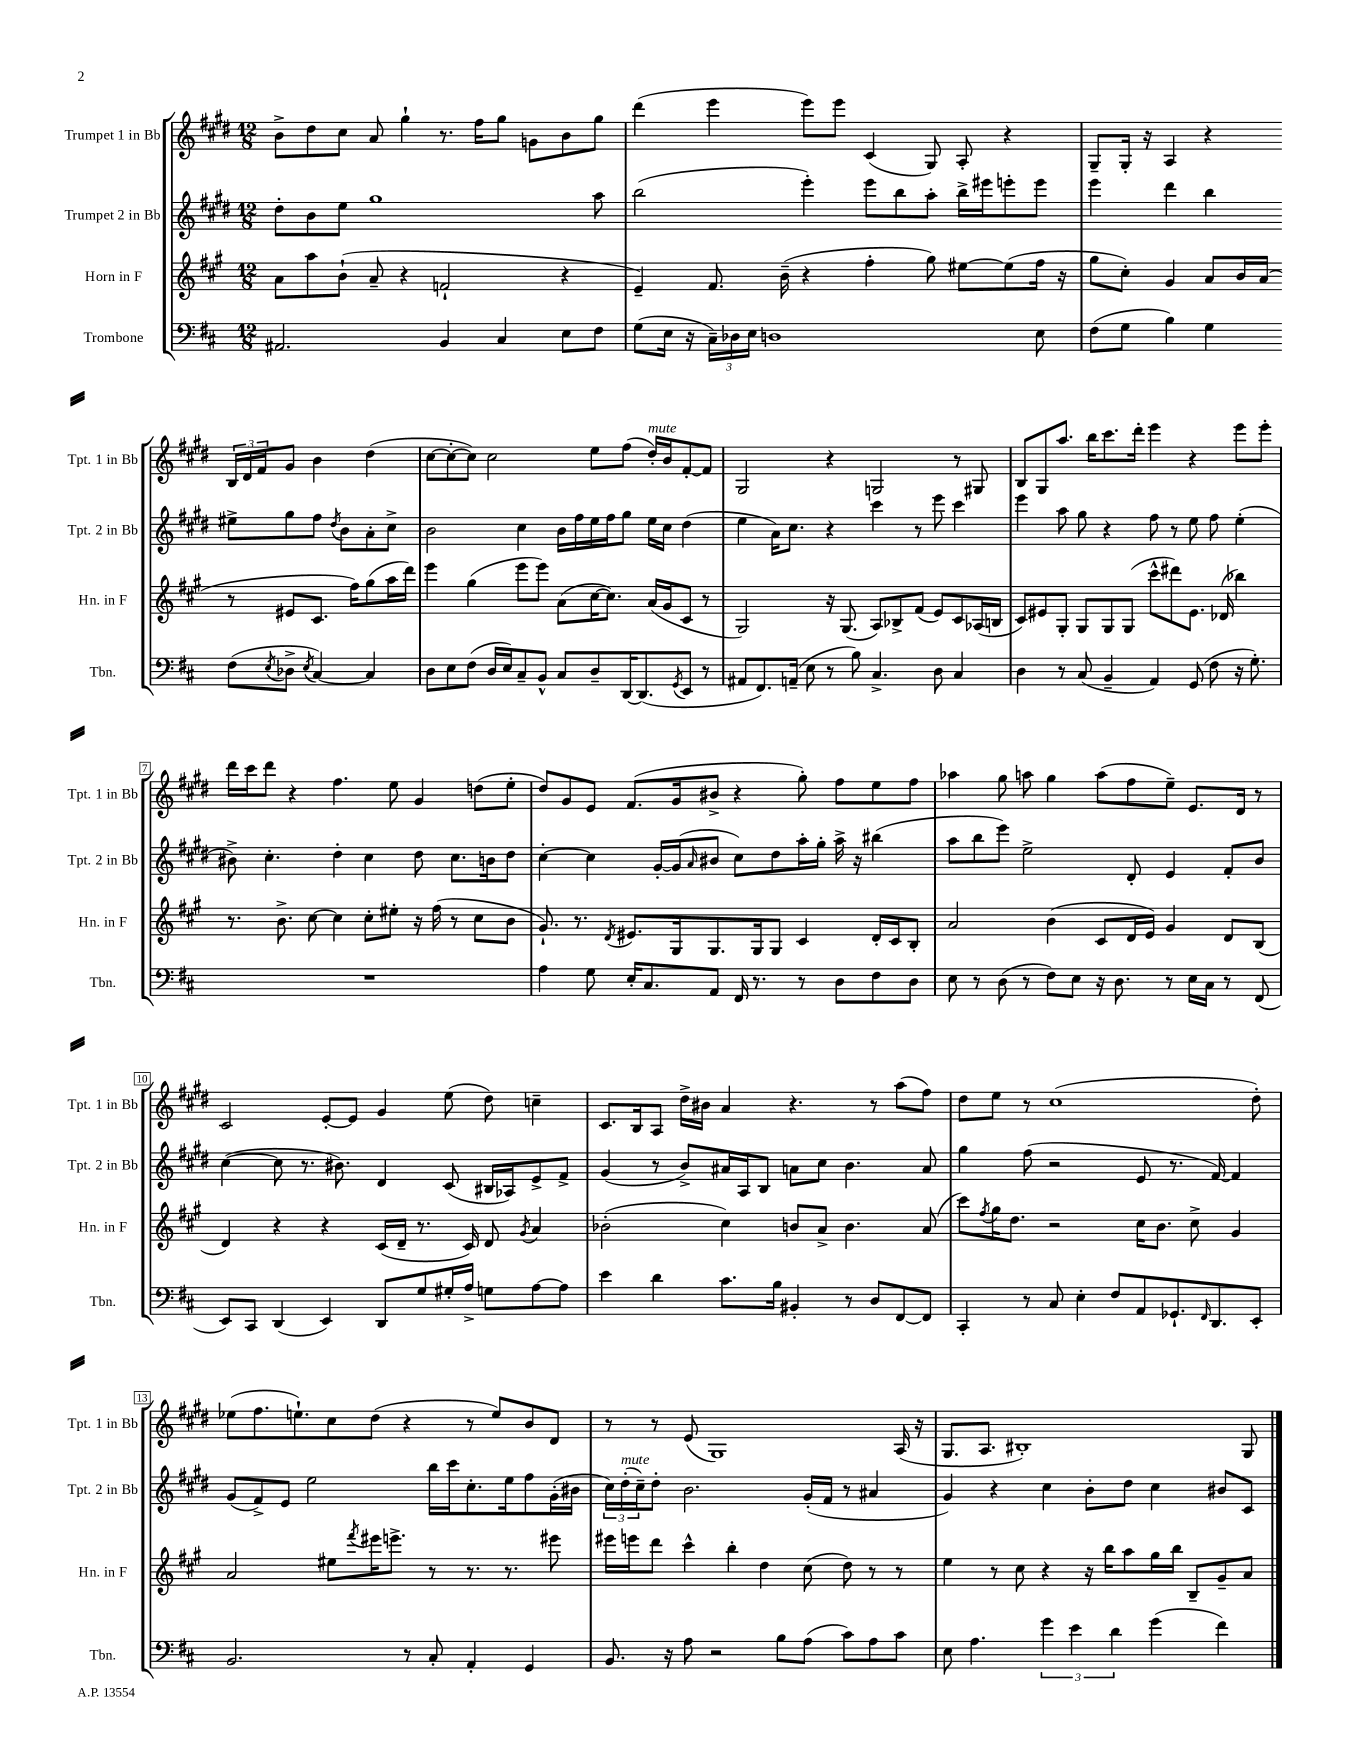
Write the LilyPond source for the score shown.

<<
\new StaffGroup <<
\new Staff = "s0" \with { instrumentName = "Trumpet 1 in Bb" shortInstrumentName = "Tpt. 1 in Bb" } {
    \clef treble \key e \major \numericTimeSignature \time 12/8
    b'8-> dis''8 cis''8 a'8 gis''4-! r8. fis''16 gis''8 g'8 b'8 gis''8 |
    dis'''4( e'''4 e'''8) e'''8 cis'4( gis8) a8-. r4 |
    gis8-- gis16-. r16 a4 r4 \tuplet 3/2 { b16 dis'16 fis'16 } gis'8 b'4 dis''4( |
    cis''8~ cis''8~-. cis''8) cis''2 e''8 fis''8( dis''16-.^\markup { \italic "mute" }) b'16 fis'8~-. fis'8 |
    gis2 r4 g2 r8 gis8 |
    b8 gis8 a''8. b''16 cis'''8. dis'''16-. e'''4 r4 e'''8 e'''8-. |
    dis'''16 cis'''16 dis'''8 r4 fis''4. e''8 gis'4 d''8( e''8-. |
    dis''8) gis'8 e'8 fis'8.( gis'16 bis'8-> r4 gis''8-.) fis''8 e''8 fis''8 |
    aes''4 gis''8 a''8 gis''4 a''8( fis''8 e''8--) e'8. dis'16 r8 |
    cis'2 e'8~-. e'8 gis'4 e''8( dis''8) c''4-- |
    cis'8. b16 a8 dis''16-> bis'16 a'4 r4. r8 a''8( fis''8) |
    dis''8 e''8 r8 cis''1( dis''8-.) |
    ees''8( fis''8. e''8.-!) cis''8 dis''8( r4 r8 e''8) b'8 dis'8 |
    r8 r8 e'8( gis1) a16( r16 |
    gis8. a8. bis1-.) gis8 \bar "|." |
}
\new Staff = "s1" \with { instrumentName = "Trumpet 2 in Bb" shortInstrumentName = "Tpt. 2 in Bb" } {
    \clef treble \key e \major \numericTimeSignature \time 12/8
    dis''8-. b'8 e''8 gis''1 a''8 |
    b''2( e'''4-.) e'''8 b''8 a''8-. b''16-> eis'''16 e'''8-. e'''8 |
    e'''4 dis'''4 b''4 eis''8-> gis''8 fis''8 \acciaccatura { dis''8 } b'8 a'8-. cis''8-> |
    b'2 cis''4 b'16 fis''16 e''16 fis''16 gis''8 e''16 cis''16 dis''4( |
    e''4 a'16) cis''8. r4 cis'''4 r8 e'''8 cis'''4 |
    e'''4 a''8 gis''8 r4 fis''8 r8 e''8 fis''8 e''4-.( |
    bis'8->) cis''4.-. dis''4-. cis''4 dis''8 cis''8. b'16 dis''8 |
    cis''4~-. cis''4 gis'16~-. gis'16( \grace { a'16 } bis'8 cis''8) dis''8 a''16-. gis''16-. a''16-> r16 bis''4( |
    a''8 b''8 e'''8) e''2-> dis'8-. e'4 fis'8-. b'8 |
    cis''4~( cis''8 r8. bis'8.) dis'4 cis'8( bis16 aes16) e'8-> fis'8-> |
    gis'4( r8 b'8->) ais'16 a16 b8 a'8 cis''8 b'4. a'8 |
    gis''4 fis''8( r2 e'8 r8. fis'16~) fis'4 |
    gis'8( fis'8->) e'8 e''2 b''16 cis'''16 cis''8.-. e''16 fis''8 gis'16-.( bis'16 |
    \tuplet 3/2 { cis''16) dis''16-.^\markup { \italic "mute" }( cis''16--) } dis''8-. b'2. gis'16-.( fis'16 r8 ais'4 |
    gis'4) r4 cis''4 b'8-. dis''8 cis''4 bis'8 cis'8 \bar "|." |
}
\new Staff = "s2" \with { instrumentName = "Horn in F" shortInstrumentName = "Hn. in F" } {
    \clef treble \key a \major \numericTimeSignature \time 12/8
    a'8 a''8 b'8-!( a'8-- r4 f'2-! r4 |
    e'4--) fis'8. b'16--( r4 fis''4-. gis''8) eis''8~ eis''8( fis''16 r16 |
    gis''8 cis''8-.) gis'4 a'8 b'16 a'16( r8 eis'8 cis'8. fis''16) gis''8( a''16 d'''16) |
    e'''4 gis''4( e'''8 e'''8) a'8( cis''16~ cis''8.) a'16( gis'16 cis'8 r8 |
    gis2) r16 gis8.( a8) bes8-> fis'8( e'8) cis'8 aes16( b16 |
    cis'8) eis'8 gis8-. gis8 gis8 gis8( cis'''8-^ dis'''8) eis'8. des'16( bes''4) |
    r8. b'8.-> cis''8~ cis''4 cis''8-. eis''8-. r16 fis''16( r8 cis''8 b'8 |
    gis'8.-!) r8. \acciaccatura { d'8 } eis'8. gis16 gis8. gis16 gis8 cis'4 d'16-. cis'16 b8-. |
    a'2 b'4( cis'8 d'16 e'16) gis'4 d'8 b8( |
    d'4) r4 r4 cis'16( d'16-- r8. cis'16) d'8 \acciaccatura { gis'8 } a'4 |
    bes'2-.( cis''4) b'8 a'8-> b'4. a'8( |
    cis'''8) \acciaccatura { fis''8 } gis''16 d''8. r2 cis''16 b'8. cis''8-> gis'4 |
    a'2 eis''8 \acciaccatura { fis'''8 } eis'''16 e'''8.-> r8 r8. r8. eis'''8 |
    eis'''16 e'''16 d'''8 cis'''4-^ b''4-. d''4 cis''8( d''8) r8 r8 |
    e''4 r8 cis''8 r4 r16 b''16 a''8 gis''16 b''16 b8-- gis'8-- a'8 \bar "|." |
}
\new Staff = "s3" \with { instrumentName = "Trombone" shortInstrumentName = "Tbn." } {
    \clef bass \key d \major \numericTimeSignature \time 12/8
    ais,2. b,4 cis4 e8 fis8 |
    g8( e16 r16 \tuplet 3/2 { cis16--) des16 e16 } d1 e8 |
    fis8( g8 b4) g4 fis8( \acciaccatura { e8 } des8-> \acciaccatura { e8 } cis4~) cis4 |
    d8 e8 fis8( d16 e16) cis8-- b,8-^ cis8 d8-- d,16~ d,8.( \acciaccatura { g,8 } e,8 r8 |
    ais,8 fis,8.) a,16--( e8 r8 b8) cis4.-> d8 cis4 |
    d4 r8 cis8( b,4-- a,4) g,8( fis8 r16 g8.-.) |
    R1. |
    a4 g8 e16-. cis8. a,8 fis,16 r8. r8 d8 fis8 d8 |
    e8 r8 d8( r8 fis8) e8 r16 d8. r8 e16 cis16 r8 fis,8( |
    e,8) cis,8 d,4( e,4) d,8 g8 gis16-. a16-> g8 a8~ a8 |
    e'4 d'4 cis'8. b16 bis,4-. r8 d8 fis,8~ fis,8 |
    cis,4-. r8 cis8 e4-. fis8 a,8 ges,8.-! \grace { fis,16 } d,8. e,8-. |
    b,2. r8 cis8-. a,4-. g,4 |
    b,8. r16 a8 r2 b8 a8( cis'8) a8 cis'8 |
    e8 a4. \tuplet 3/2 { g'4 e'4 d'4 } g'4( fis'4) \bar "|." |
}
>>
>>
\layout { \context { \Score \override BarNumber.stencil = #(make-stencil-boxer 0.1 0.3 ly:text-interface::print) } }
